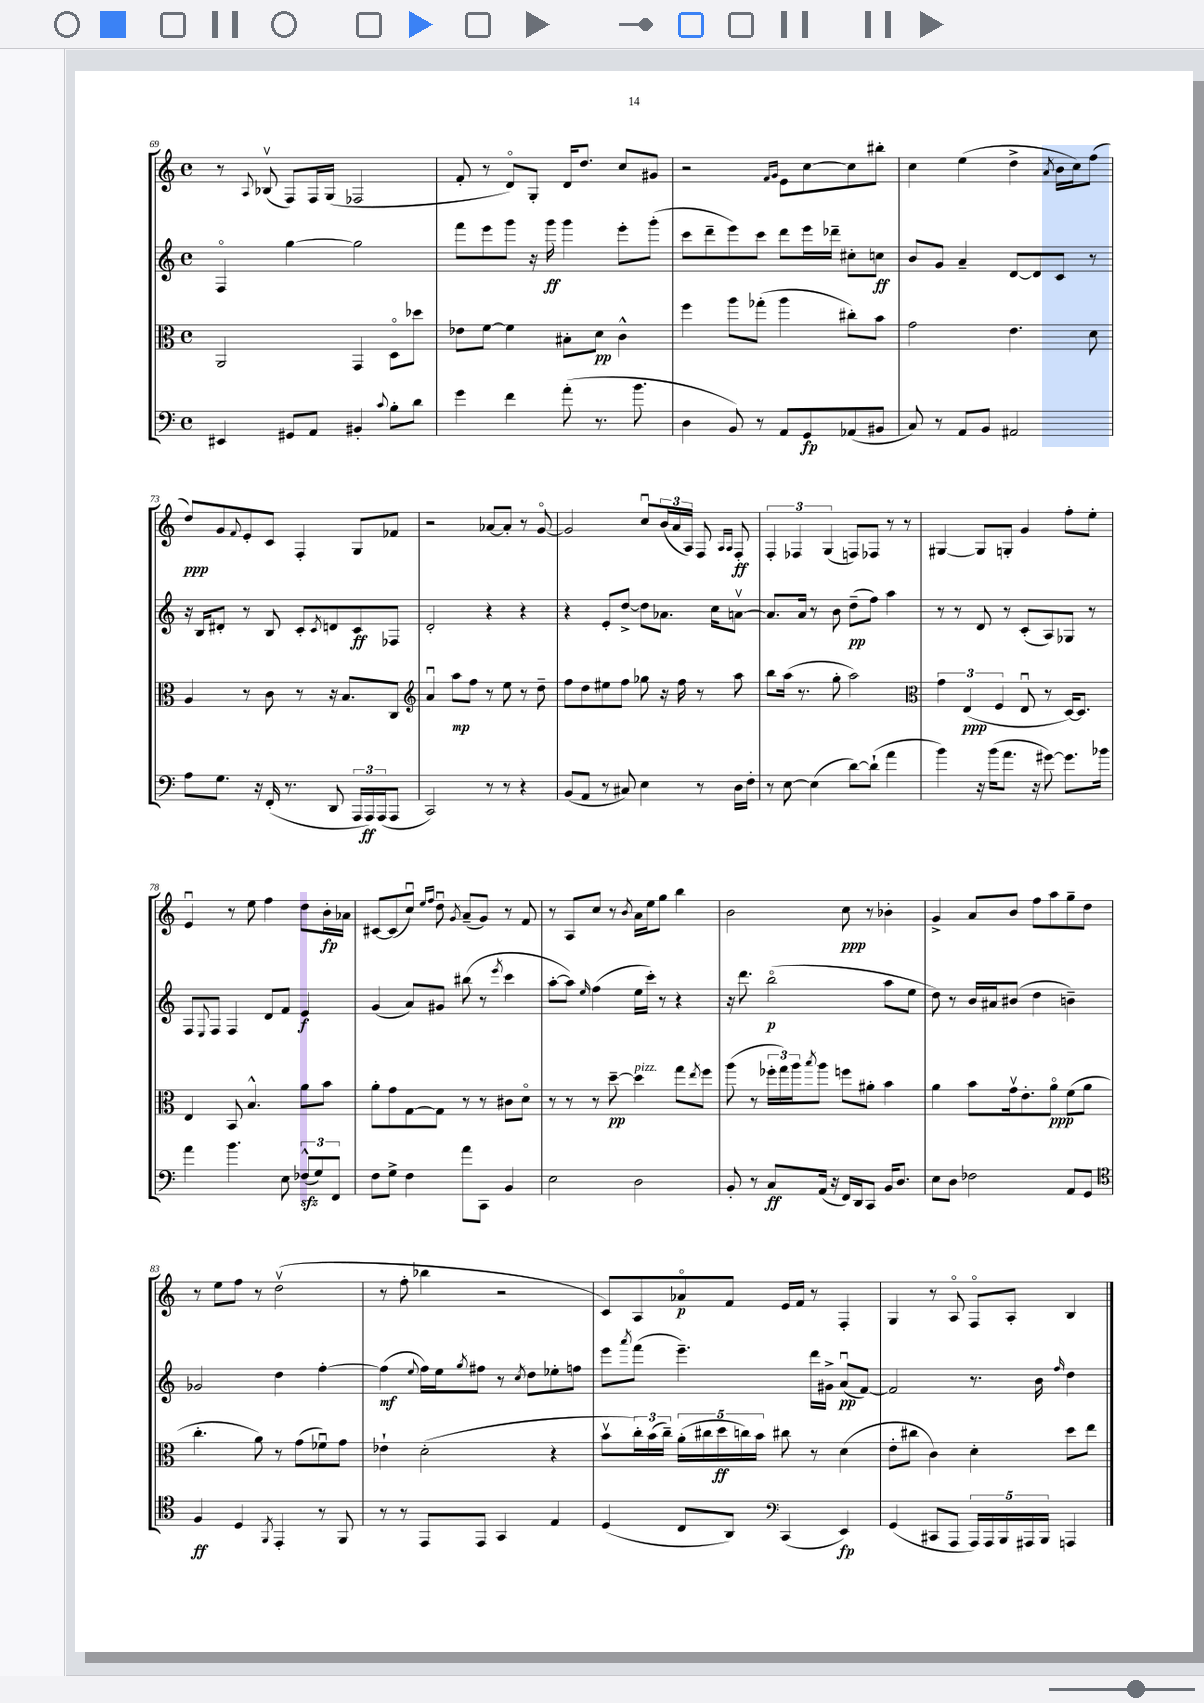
<<
\new StaffGroup <<
\new Staff = "s0" {
    \clef treble \key c \major \defaultTimeSignature \time 4/4
    r8 \appoggiatura { a8 } bes8\upbow( f8) f16 g16( fes2 |
    f'8-. r8 d'8\flageolet) g8-. d'16 d''8. c''8 gis'8 |
    r2 \grace { f'16 g'16 } e'8 c''8~ c''8 bis''8-. |
    c''4 e''4( d''4-> \acciaccatura { a'8 } b'16 c''16) f''8( |
    d''8\ppp) g'8 \appoggiatura { f'8 } e'8-. c'8 f4-. g8 fes'8 |
    r2 aes'8~ aes'8-. r8 g'8~\flageolet |
    g'2 c''8\downbow \tuplet 3/2 { b'16( a'16 a16) } f8 \grace { a16 a16 } f8-.\ff |
    \tuplet 3/2 { f4-. fes4 g4( } f8) fes8 r8 r8 |
    gis4~ gis8 g8-. g'4 f''8-. e''8-. |
    e'4\downbow r8 e''8 f''4 d''8 b'16-.\fp aes'16 |
    cis'8~ cis'8( c''8\downbow) \grace { e''16 f''16 } d''8\downbow \acciaccatura { g'8 } a'8--( g'8) r8 f'8 |
    r8 a8 c''8 r8 \acciaccatura { b'8 } a'16 e''16 g''8 b''4 |
    b'2 c''8\ppp r8 bes'4-. |
    g'4-> a'8 b'8 f''8 a''8 g''8-- d''8 |
    r8 e''8 f''8 r8 d''2\upbow( |
    r8 f''8-. bes''4 r2 |
    c'8) a8 aes'8\flageolet\p f'8 e'16 f'16 r8 f4-. |
    g4 r8 a8\flageolet f8\flageolet a8-. b4 \bar "|." |
}
\new Staff = "s1" {
    \clef treble \key c \major \defaultTimeSignature \time 4/4
    f4\flageolet g''4~ g''2 |
    f'''8 e'''8 g'''8 r16 g'''16\ff g'''4 e'''8-. g'''8-.( |
    c'''8 d'''8-- e'''8) c'''8 d'''8 e'''16 des'''16-- cis''8-. c''8\ff |
    b'8 g'8 a'4-- d'8~ d'8 c'8 r8 |
    r16 b16 dis'8-. r8 b8 c'8-. \acciaccatura { c'8 } d'8 c'8\ff fes8 |
    d'2-. r4 r4 |
    r4 e'8-. d''8~-> d''8 aes'8. c''16 a'8~\upbow |
    a'8. a'16 r8 b'8 d''8--\pp( f''8) a''4 |
    r8 r8 d'8 r8 c'8-.( a8) ges8 r8 |
    f8 \appoggiatura { e8 } f8 f4 d'8 f'8 e'4\f |
    g'4( a'8) gis'8 bis''8( r8 \acciaccatura { e'''8 } c'''4 |
    a''8~-. a''8) \grace { e''16 } f''4( e''16 c'''16-.) r8 r4 |
    r16 d'''8. b''2\flageolet\p( a''8 e''8 |
    d''8) r8 b'16 ais'16 bis'8( d''4 b'4--) |
    ges'2 d''4 f''4~-. |
    f''4\mf( \appoggiatura { e''8 } f''16) e''16 \acciaccatura { g''8 } fis''8 r8 \acciaccatura { c''8 } d''8 ees''8-. f''8 |
    e'''8 \acciaccatura { a'''8 } f'''8( e'''4.--) d'''16 gis'16-> a'8\downbow\pp( f'8~) |
    f'2 r8. b'16 \grace { f''16 } d''4 \bar "|." |
}
\new Staff = "s2" {
    \clef alto \key c \major \defaultTimeSignature \time 4/4
    a,2 g,4 d8\flageolet des''8 |
    ees'8 f'8~ f'4 bis8-. d'8\pp c'4-^ |
    f''4 a''8 ges''8-.( a''4 cis''8-.) b'8 |
    g'2 e'4. d'8 |
    a4 r8 c'8 r8 r16 b8. c8 |
    \clef treble a'4\downbow a''8\mp f''8 r8 e''8 r8 d''8-- |
    f''8 d''8 eis''8 f''8 ges''8 r16 f''16 r8 a''8 |
    b''8 a''16( r8. g''8-. a''2) |
    \clef alto \tuplet 3/2 { g'4 e4\ppp( f4 } e8\downbow r8 d16~) d8. |
    e4 b,8 b4.-^ a'8 b'8 |
    a'8-. g'8 g8~ g8 r8 r8 cis'8 d'8\flageolet |
    r8 r8 r8 d''8~--\pp d''4^\markup { \italic "pizz." } g''8 \acciaccatura { e''8 } f''8 |
    a''8( r8 \tuplet 3/2 { fes''16-. g''16) a''16 } \acciaccatura { b''8 } a''8 f''8 ais'8-. b'4 |
    a'4 b'8 g'16\upbow e'8.-. a'8\flageolet\ppp f'8( a'8 |
    c''4.-. a'8) r8 g'8( fes'8\downbow) g'8 |
    ees'4-! d'2-.( r4 |
    b'8\upbow \tuplet 3/2 { c''16-.) b'16( c''16--) } \tuplet 5/4 { a'16-.( cis''16 d''16\ff c''16) b'16 } cis''8 r8 d'4( |
    e'8-. cis''8 c'4) d'4-. d''8 e''8 \bar "|." |
}
\new Staff = "s3" {
    \clef bass \key c \major \defaultTimeSignature \time 4/4
    eis,4 gis,8 a,8 bis,4-. \appoggiatura { c'8 } b8-. d'8 |
    g'4 f'4 a'8-.( r8. b'8. |
    d4 b,8) r8 a,8 g,8\fp aes,8( bis,8 |
    c8) r8 a,8 b,8 ais,2 |
    a8 g8. r16 f,16-.( r8. d,8 \tuplet 3/2 { a,,16 a,,16\ff) a,,16( } a,,8 |
    c,2) r8 r8 r4 |
    b,8( a,8 r8 cis8) e4 r8 d16 f16-. |
    r8 e8~ e4( d'8~) d'8-!( a'4 |
    b'4) r16 b'16( a'8. r16 gis'8~) gis'8. bes'16 |
    a'4 b'4. e8 \tuplet 3/2 { fes8-^\sfz( g8) f,8 } |
    f8 g8-> f4 a'8 c,8 b,4 |
    e2 d2 |
    b,8-. r8 c8\ff a,16( r16 f,16) d,16 c,8 b,16 d8. |
    e8 d8 fes2 a,8 g,8 |
    \clef tenor f4\ff d4 \acciaccatura { f,8 } e,4-. r8 f,8 |
    r8 r8 e,8 e,8 g,4 e4 |
    d4( c8 a,8) \clef bass c,4( e,4\fp) |
    g,4( cis,8 a,,8 \tuplet 5/4 { a,,16) a,,16 b,,16 ais,,16 b,,16 } a,,4 \bar "|." |
}
>>
>>
\layout { \context { \Score currentBarNumber = #69 } }
